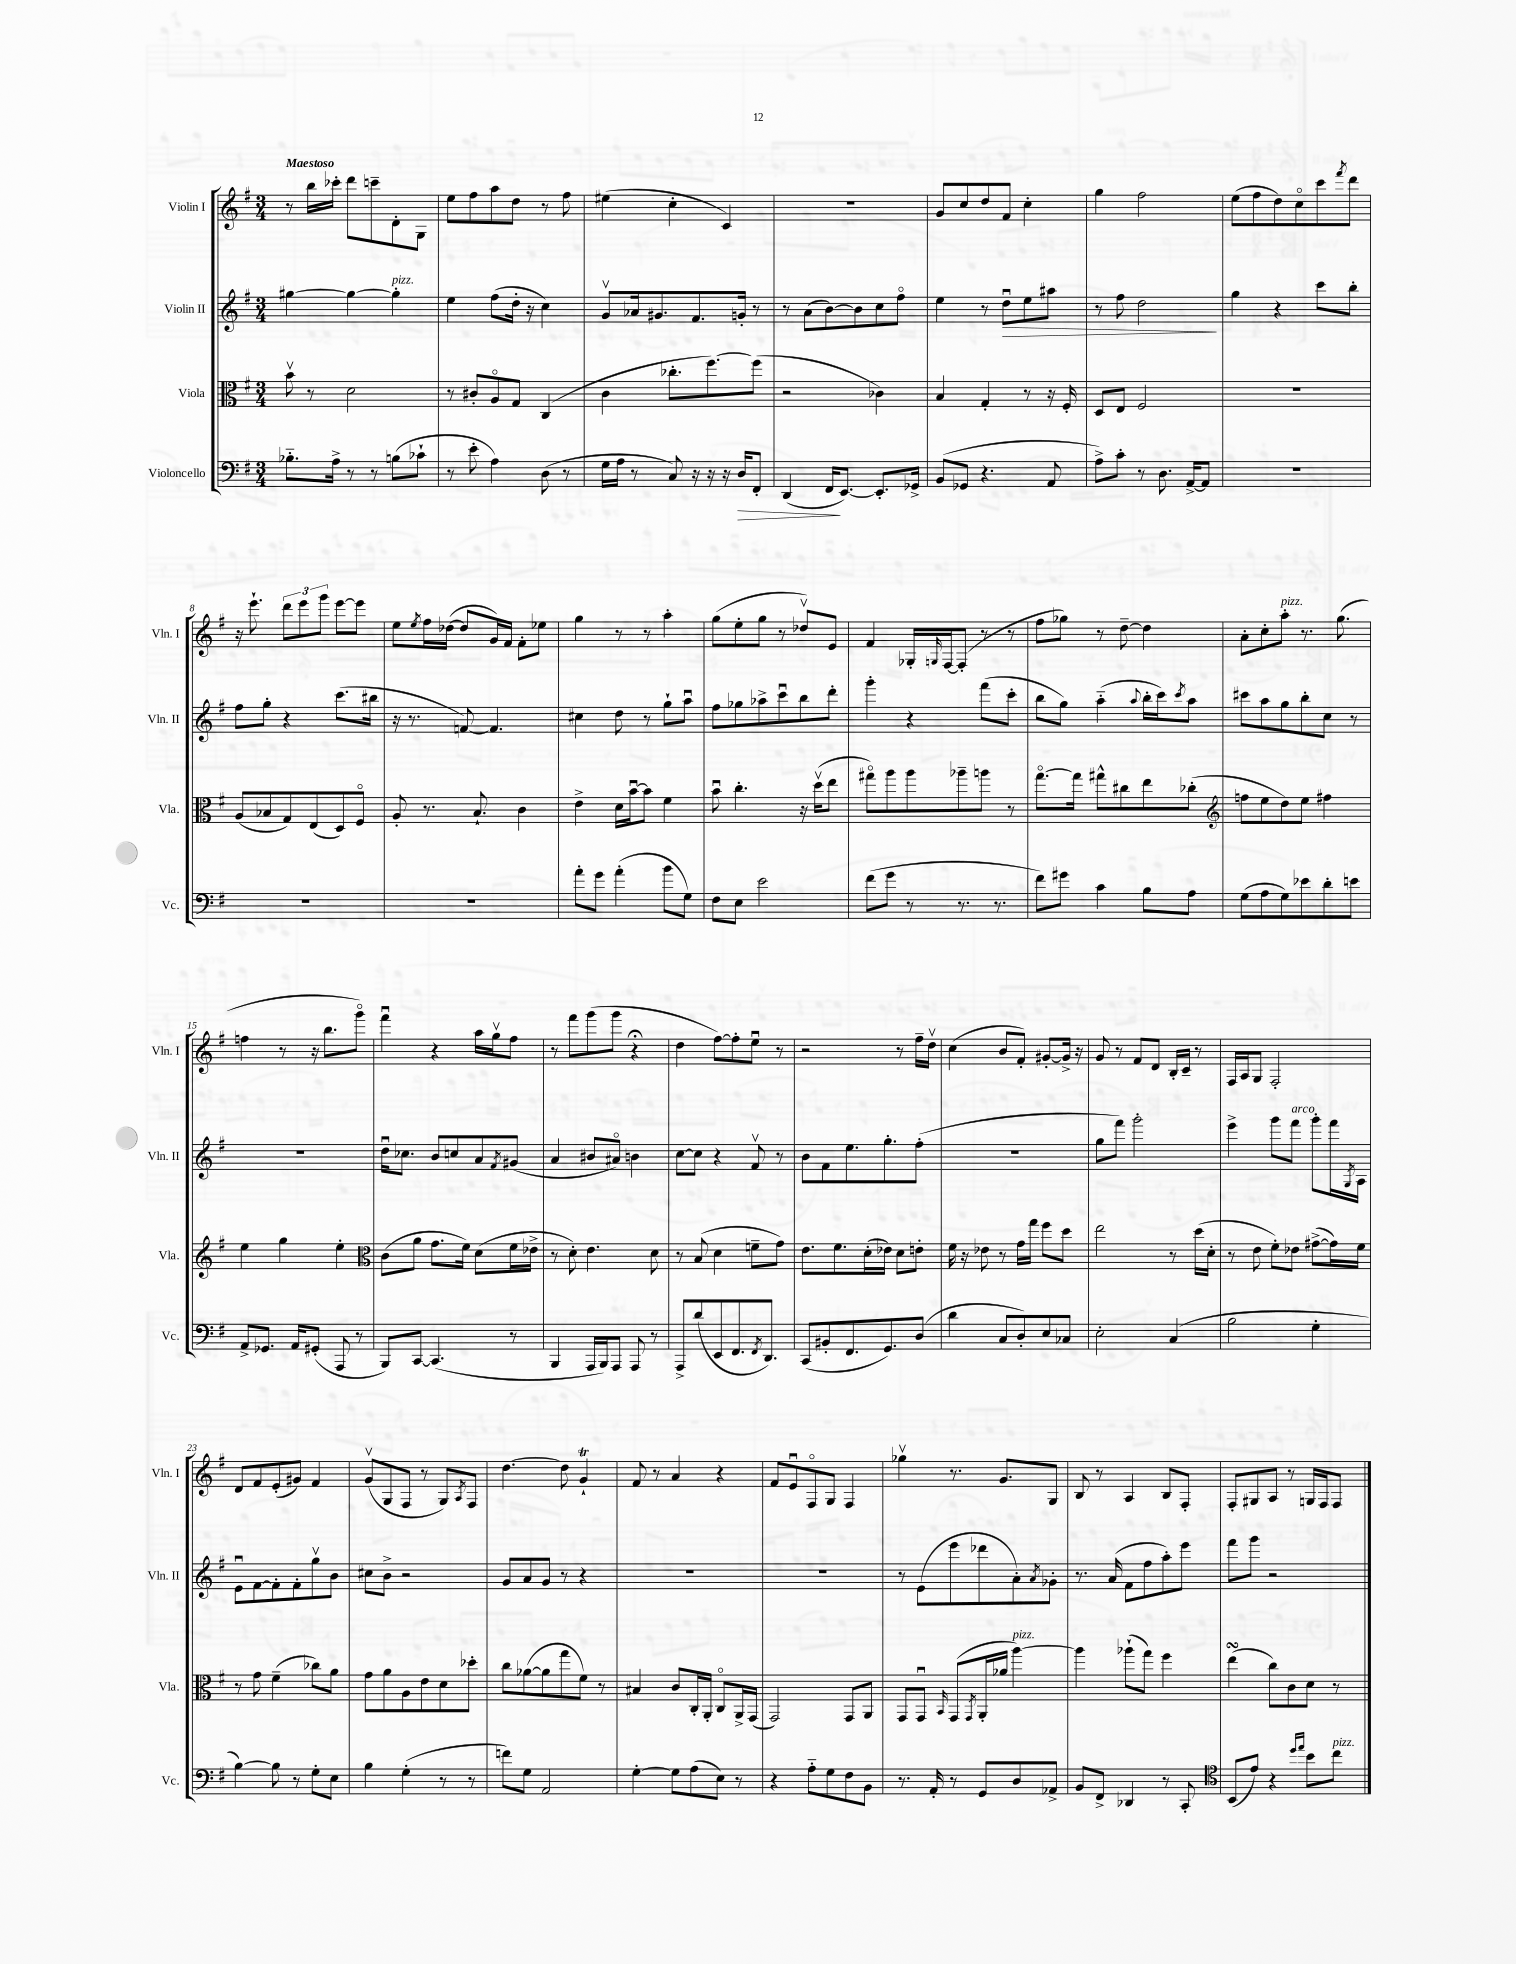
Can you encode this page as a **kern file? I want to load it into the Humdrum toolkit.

**kern	**kern	**kern	**kern
*staff4	*staff3	*staff2	*staff1
*clefF4	*clefC3	*clefG2	*clefG2
*k[f#]	*k[f#]	*k[f#]	*k[f#]
*M3/4	*M3/4	*M3/4	*M3/4
8.B-'~	8bv	[4gg#	8r
.	8r	.	16bb
16A^	.	.	16ccc-'
8r	2d	4gg#_	8ddd
8r	.	.	8ccc~
(8B	.	4gg#']	8d'
8c-`	.	.	8G
=	=	=	=
8r	8r	4ee	8ee
8e'	8c#'	.	8ff#
4A)	8Ao	(8ff#	8aa
.	8G	16dd'	8dd
.	.	16r	.
(8D	(4C	4cc)	8r
8r	.	.	8ff#
=	=	=	=
16G	4c	8gv	(4ee#
16A	.	.	.
8r	.	16a-	.
.	.	8.g#	.
8C)	8.cc-'	.	4cc'
16r	.	8.f#	.
16r	[8.ff#)	.	.
16r	.	.	4c)
16D	.	16g'	.
8FF#'	(8ff#]	8r	.
=	=	=	=
(4DD	2r	8r	2.r
.	.	(8a	.
16FF#	.	[8b)	.
[8.EE)	.	.	.
.	.	8b]	.
8.EE']	4c-)	8cc	.
.	.	8ff#o	.
16GG-^	.	.	.
=	=	=	=
(8BB	4B	4ee	8g
8GG-	.	.	8cc
4.r	4G'	8r	8dd
.	.	8ddu	8f#
.	8r	8ee	4cc'
8AA	16r	8aa#	.
.	16F#'	.	.
=	=	=	=
8A^)	8D	8r	4gg
8c'	8E	8ff#	.
8r	2F#	2dd	2ff#
8.D	.	.	.
[16AA^	.	.	.
8AA]	.	.	.
=	=	=	=
2.r	2.r	4gg	(8ee
.	.	.	8ff#
.	.	4r	8dd)
.	.	.	8cco
.	.	8ccc	8ccc
.	.	.	8qfff#
.	.	8bb'	8ddd
=	=	=	=
2.r	(8A	8ff#	16r
.	.	.	8.eee`
.	8B-	8gg'	.
.	8G)	4r	12ddd
.	.	.	12eee
.	(8E	.	.
.	.	.	12ggg
.	8D)	(8.ccc	[8eee
.	8F#o	.	8eee]
.	.	16bb#	.
=	=	=	=
2.r	8A'	16r	8ee
.	.	8.r	.
.	.	.	8qee
.	8.r	.	16ff#
.	.	.	([16dd-
.	.	[8f)	8dd-]
.	8.B`	.	.
.	.	4.f]	16g)
.	.	.	16f#
.	4c	.	8f#'
.	.	.	8ee-
=	=	=	=
8a'	4e^	4cc#	4gg
8g	.	.	.
(4a'	16d	8dd	8r
.	[16bu	.	.
.	8b]	8r	8r
8b	4f#	8gg`	4aa'
8G)	.	8aau	.
=	=	=	=
8F#	8bu	8ff#	(8gg
8E	4.cc'	8gg-	8ee'
2e	.	8aa-^	8gg
.	.	8cccu	8r
.	16r	8bb	8dd-v)
.	(16ddv	.	.
.	8ee	8ddd'	8e
=	=	=	=
(8f#	8gg#o)	4ggg'	4f#
8g	8aa	.	.
8r	8aa	4r	16G-'
.	.	.	16qqG
.	.	.	[16F#
8.r	8aa-~	.	(8F#']
.	8aa	(8fff#	8r
8.r	.	.	.
.	8r	8ccc'	8r
=	=	=	=
8f#)	[8.ggo	8bb	8ff#
8g#	.	8gg)	8gg-)
.	16gg]	.	.
4c	8gg#^^	(4aa'~	8r
.	8cc#	.	[8dd~
.	.	8qqaa	.
8B	8ee	16bb'	4dd]
.	.	16ccc)	.
.	.	8qccc	.
8A	(8cc-'	8aa	.
=	=	=	=
*	*clefG2	*	*
(8G	8ff	8ccc#	8a'
8A	8ee	8aa	8cc'
8G)	8dd)	8gg	8aa'
8e-	8ee	8bb'	8.r
8d'	4ff#	8cc	.
.	.	.	(8.gg
8e	.	8r	.
=	=	=	=
8AA^	4ee	2.r	4ff
8.GG-	.	.	.
.	4gg	.	8r
16AA	.	.	.
(8GG#'	.	.	16r
.	.	.	8.bb
8AAA	4ee'	.	.
8r	.	.	8gggo)
=	=	=	=
*	*clefC3	*	*
8BBB)	(8c	16ddu	4fff#u
.	.	8.cc-	.
[8CC	8a	.	.
(4.CC]	8.g	8b	4r
.	.	8cc	.
.	16f#)	.	.
.	(8d	8a	16aa
.	.	.	16ggv
.	.	8qf#	.
8r	16f#	(8g#	8ff#
.	16e-^	.	.
=	=	=	=
4BBB	8r	4a	8r
.	8d')	.	8fff#
16AAA	4.e	8b#	(8ggg
16BBB)	.	.	.
8AAA	.	8a#o)	8ggg
8AAA	.	4b	4r;
8r	8d	.	.
=	=	=	=
8AAA^	8r	[8cc	4dd
(8d	(8B	8cc]	.
8EE	4d	4r	[8ff#)
8.FF#	.	.	8ff#']
.	8f~	8f#v	8eeu
8qFF#	.	.	.
8.DD)	.	.	.
.	8g)	8r	8r
=	=	=	=
(8CC	8.e	8b	2r
8BB#'	.	8f#	.
.	8.f#	.	.
8.FF#	.	8.ee	.
.	(16d'	.	.
8.GG)	16e-)	8.gg'	.
.	8d	.	8r
(8D	8e'	(8ff#'	16ff#~
.	.	.	16ddv
=	=	=	=
4d	16f#	2.r	(4cc
.	16r	.	.
.	8e-	.	.
8C	8r	.	8b
8D')	16g	.	8f#')
.	16gg	.	.
8E	8ff#	.	[8g#'
8C-	8dd	.	16g#^]
.	.	.	16r
=	=	=	=
2E'	2ee	8gg	8g
.	.	8fff#)	8r
.	.	2ggg'	8f#
.	.	.	8d
(4C	8r	.	16B'
.	.	.	16c~
.	(16dd	.	8r
.	16d'	.	.
=	=	=	=
2B	8r	4eee^	16F#
.	.	.	16A
.	8e	.	8G
.	8f#')	8ggg	2F#'
.	8e-	8fff#	.
4G'	([8g#^	8ggg'	.
.	16g#])	16fff#	.
.	.	8qG	.
.	16f#	16A	.
=	=	=	=
[4B)	8r	8eu	8d
.	8g	[8f#	8f#
8B]	(4f#~	8f#']	(8e'
8r	.	8f#'	8g#)
8G'	8cc-)	8ggv	4f#
8E	8a	8b	.
=	=	=	=
4B	8g	8cc#	(8gv
.	8a	8b^	8G
(4G'	8A	2r	8F#
.	8e	.	8r
8r	8d	.	8G)
.	.	.	8qA
8r	8dd-'	.	8F#
=	=	=	=
8f)	8cc	8g	[4.dd
8G	([8a-	8a	.
2AA	8a-]	8g	.
.	8gg	8r	8dd]
.	8f#)	4r	4g`
.	8r	.	.
=	=	=	=
[4G'	4B#	2.r	8f#
.	.	.	8r
8G]	8c	.	4a
(8A	16C'	.	.
.	16AA'	.	.
8E)	8Co	.	4r
8r	16AA^	.	.
.	(16GG	.	.
=	=	=	=
4r	2GG)	2.r	8f#
.	.	.	8eu
8A'~	.	.	8F#o
8G	.	.	8G
8F#	8GG	.	4F#
8BB	8AA	.	.
=	=	=	=
8.r	8GG	8r	4gg-v
.	8GGu	(8e	.
16AA'	.	.	.
.	16qqBB	.	.
8r	(8GG	8eee	8.r
.	8qGG	.	.
8GG	16AA'	8ddd-	.
.	16a-	.	8.g
8D	[4aa)	8a')	.
.	.	8qa	.
8AA-^	.	8g-'	8G
=	=	=	=
8BB	4aa]	8.r	8B
8FF#^	.	.	8r
.	.	(16a	.
4DD-	(8aa-`	8f#	4A
.	8gg)	8ff#	.
8r	4ff#	8aa')	8B
8CC'	.	8eee	8F#'
=	=	=	=
*clefC4	*	*	*
(8BB	(4ee	8fff#	8F#'
8e)	.	8ggg	8G#
4r	8cc)	2r	8A
.	8c	.	8r
16qqdd	.	.	.
16qqee	.	.	.
8b	8d	.	16G
.	.	.	16F#
8cc	8r	.	8F#
==	==	==	==
*-	*-	*-	*-
